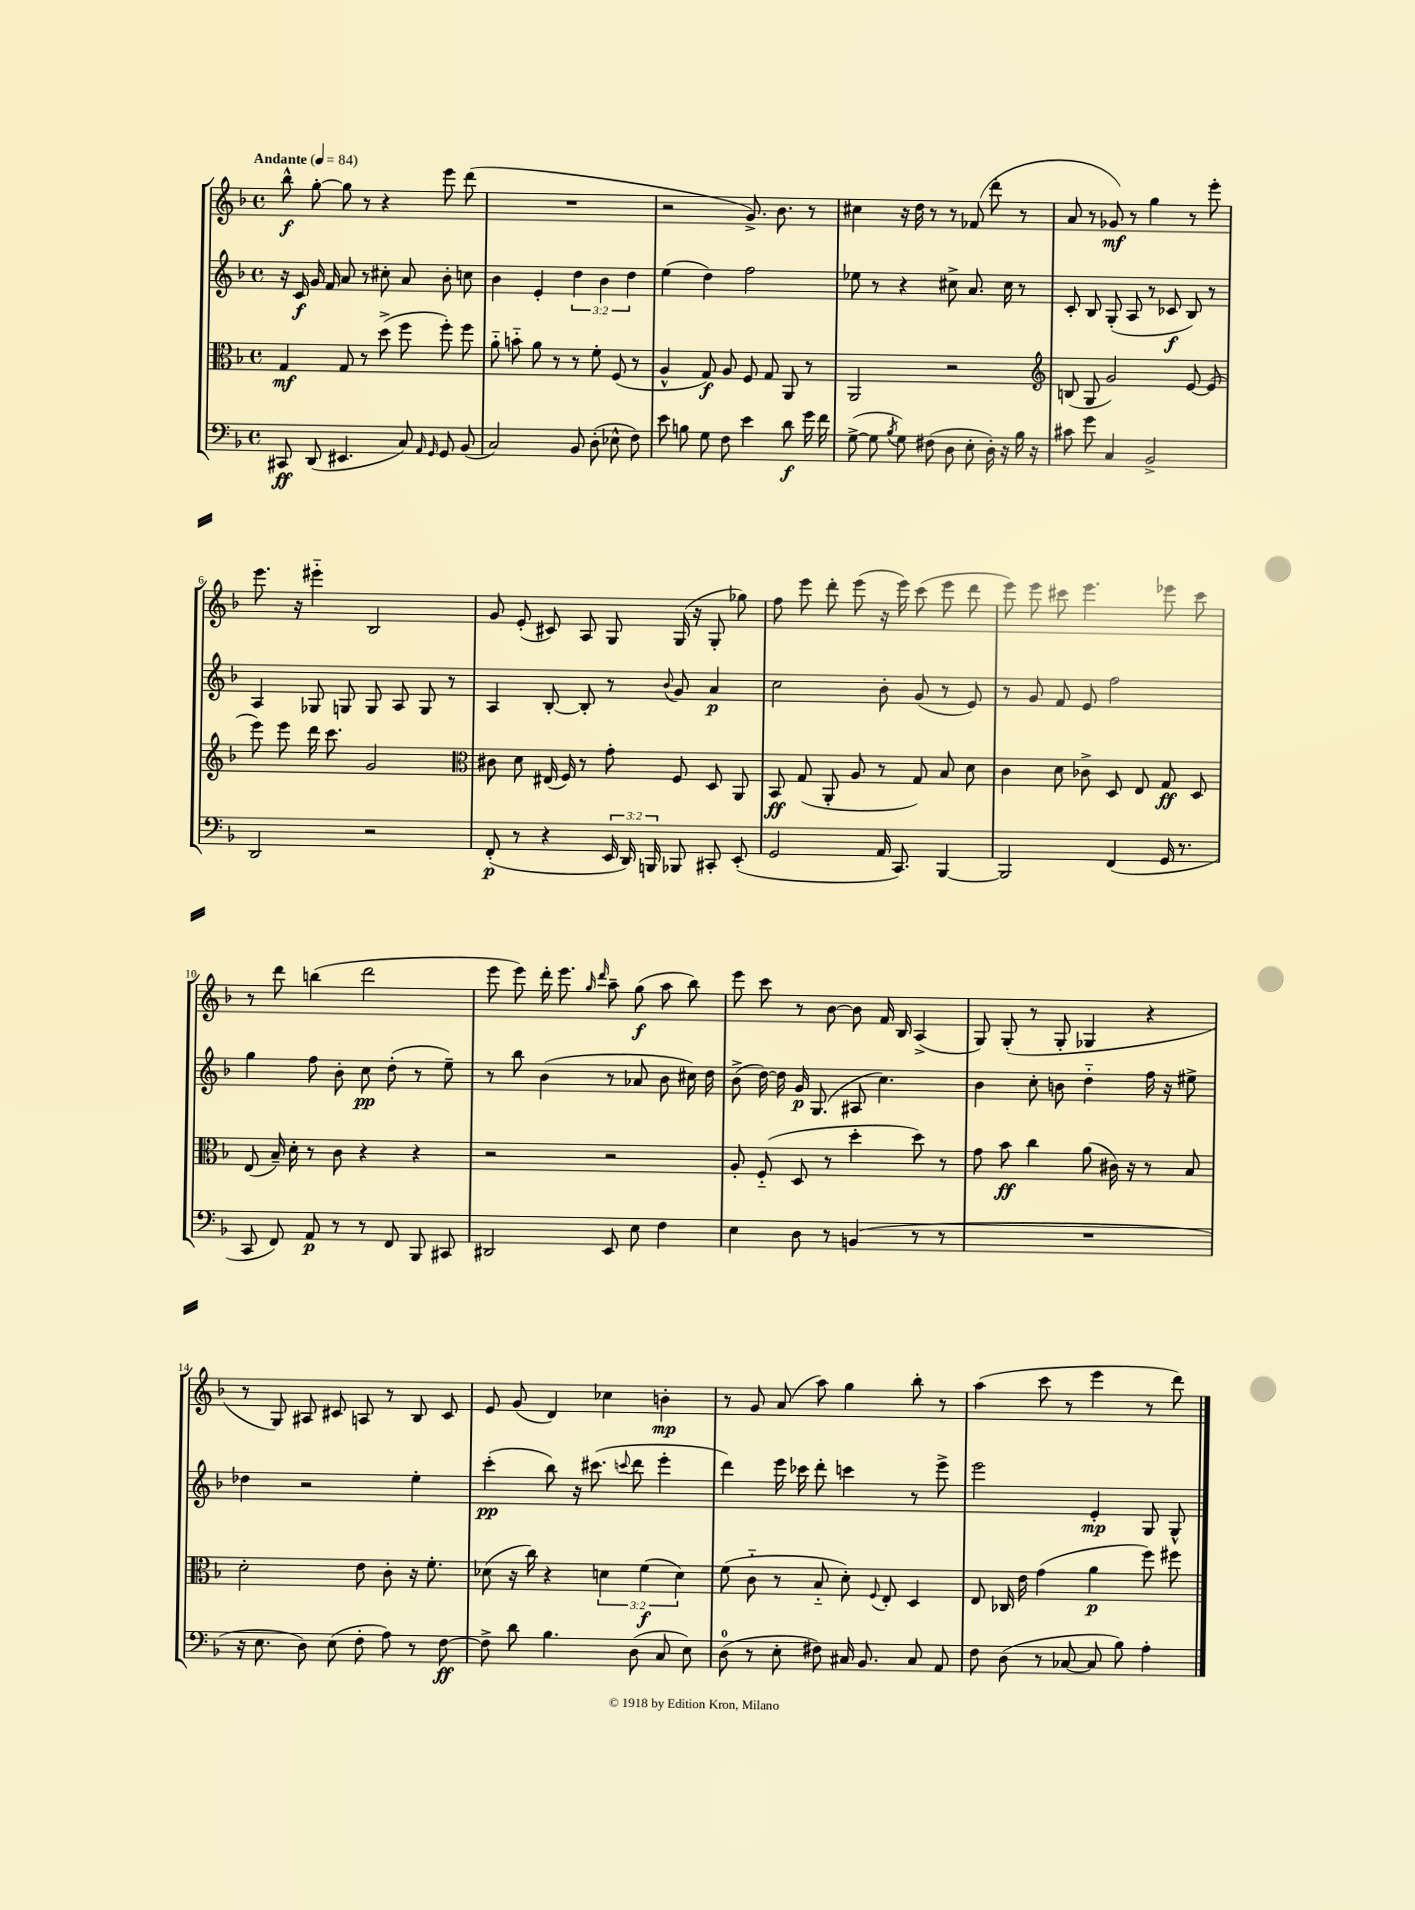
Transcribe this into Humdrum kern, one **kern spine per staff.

**kern	**kern	**kern	**kern
*staff4	*staff3	*staff2	*staff1
*clefF4	*clefC3	*clefG2	*clefG2
*k[b-]	*k[b-]	*k[b-]	*k[b-]
*M4/4	*M4/4	*M4/4	*M4/4
*met(c)	*met(c)	*met(c)	*met(c)
*MM84	*MM84	*MM84	*MM84
8CC#	4G	16r	8bb-^^
.	.	16c	.
(8DD	.	16g	[8gg'
.	.	16f	.
4.EE#	8G	8a	8gg]
.	8r	8r	8r
.	(8dd^	8cc#'	4r
8C)	8ff	8a	.
16qqAA	.	.	.
16qqGG	.	.	.
8GG	8ff')	8b-'	8eee
(8BB-	8ff	8cc	(8ddd
=	=	=	=
2C)	8a'~	4b-	1r
.	8b'~	.	.
.	8a	4e'	.
.	8r	.	.
8BB-	8r	6dd	.
(8D'	8f'	.	.
.	.	6b-	.
8E-^^	(8F	.	.
.	.	6dd	.
8F)	8r	.	.
=	=	=	=
8e	4A^^	(4ee	2r
8B	.	.	.
8G	8G)	4dd)	.
8F	8A	.	.
4e	8F	2ff	8.g^)
.	8G	.	.
.	.	.	8.b-
8d	8AA	.	.
16g	8r	.	8r
16f	.	.	.
=	=	=	=
([8G^	2AA	8ee-	4cc#
8G]	.	8r	.
8qB-	.	.	.
8G)	.	4r	16r
.	.	.	16dd
(8F#	.	.	8r
8D	2r	8cc#^	8r
8E'	.	8.a	(8f-
16D')	.	.	8ddd'
16r	.	16cc#	.
16B-	.	8r	8r
16r	.	.	.
=	=	=	=
*	*clefG2	*	*
8c#	(8B	8c'	8a
8g	8G	8B-	8r
4C	2g)	(8G'	8g-)
.	.	8A	8r
2BB-^	.	8r	4gg
.	.	8c-	.
.	[8e	8B-)	8r
.	(8e]	8r	8eee'
=	=	=	=
2DD	8eee)	4A	8.eee
.	8eee	.	.
.	.	.	16r
.	16ddd	8G-	4eee#'~
.	8.ccc	.	.
.	.	8G	.
2r	2g	8G	2B-
.	.	8A	.
.	.	8G	.
.	.	8r	.
=	=	=	=
*	*clefC3	*	*
(8FF'	8c#	4A	8g
8r	8d	.	(8e'
4r	(16E#	[8B-'	8c#)
.	16F)	.	.
.	8r	8B-']	8A
24EE	8g'	8r	8G
24DD)	.	.	.
24BBB	.	.	.
.	.	8qqb-	.
8BBB-	8F	8g	(16G
.	.	.	16r
8CC#'	8D	4a	8G'
(8EE'	8AA	.	8gg-)
=	=	=	=
2GG	8BB-	2cc	8ff
.	(8G	.	8eee
.	8AA'	.	8ddd'
.	8A	.	(8eee
16AA	8r	8b-'	16r
8.CC)	.	.	16eee)
.	8G)	(8g	(8ccc
[4BBB-	8B-	8r	8eee
.	8d	8e)	8ddd
=	=	=	=
2BBB-]	4c	8r	8eee)
.	.	8g	8eee
.	8d	8f	8ccc#
.	8c-^	8e	4.eee
(4FF	8D	2ff	.
.	8E	.	.
16GG	8G	.	8eee-
8.r	.	.	.
.	8D	.	8ccc#
=	=	=	=
8CC	(8E	4gg	8r
8FF)	16B-~)	.	8ddd
.	16d'	.	.
8AA	8r	8ff	(4bb
8r	8c	8b-'	.
8r	4r	8cc	2ddd
8FF	.	(8dd'	.
8BBB-	4r	8r	.
8CC#	.	8ee~)	.
=	=	=	=
2DD#	2r	8r	8eee
.	.	8bb-	8eee)
.	.	(4b-	16ddd'
.	.	.	8.eee
.	.	.	16qqgg
.	.	.	16qqddd
8EE	2r	8r	8aa~
8E	.	8a-	(8gg
4F	.	8b-	8aa
.	.	16cc#)	8bb-)
.	.	16dd	.
=	=	=	=
4E	8A'	(8b-^	8eee
.	(8F'~	[16dd)	8ccc
.	.	16dd]	.
8D	8D	16g	8r
.	.	(8.G	.
8r	8r	.	[8b-
(4BB	4dd'	8A#	8b-]
.	.	4.cc)	16f
.	.	.	16B-
8r	8dd)	.	(4A^
8r	8r	.	.
=	=	=	=
1r	8g	4b-	8G)
.	8b-	.	(8G'
.	4cc	8cc'	8r
.	.	8b	8G'
.	(8a	4dd'~	4G-
.	16c#)	.	.
.	16r	.	.
.	8r	16ff	4r
.	.	16r	.
.	8B-	8ee#^	.
=	=	=	=
16r	2d'	4dd-	8r
8.E	.	.	.
.	.	.	8G)
8D)	.	2r	8A#
(8E	.	.	8c#
8F'	8e	.	8A
8A)	8c'	.	8r
8r	16r	4ee'	8B-
.	8.f'	.	.
[8F	.	.	8c#
=	=	=	=
8F^]	(8d-	(4ccc'	8e
8d	16r	.	(8g
.	16cc)	.	.
4.B-	4r	8bb-)	4d)
.	.	16r	.
.	.	(8.ccc#	.
.	6d	.	4cc-
.	.	8qqccc	.
(8D	.	8ddd	.
.	(6f	.	.
8C	.	4eee'	4b'
.	6d)	.	.
8E)	.	.	.
=	=	=	=
(8D	(8f	4ddd)	8r
8r	8c'~	.	8g
8E'	8r	16eee	(8a
.	.	16ccc-	.
8F#)	8B-'~	8ddd'	8aa)
16C#	8d')	4ccc	4gg
8.BB-	.	.	.
.	8qqF	.	.
.	8E'	.	.
8C#	4D	8r	8bb-'
8AA	.	8eee^	8r
=	=	=	=
8F	8E	2eee	(4aa
(8D	16C-	.	.
.	16e	.	.
8r	(4g	.	8ccc
[8C-	.	.	8r
8C-]	4a	4e'	4eee
8B-)	.	.	.
4A'	8ff)	8G	8r
.	8ff#	8G^^	8ddd)
==	==	==	==
*-	*-	*-	*-
